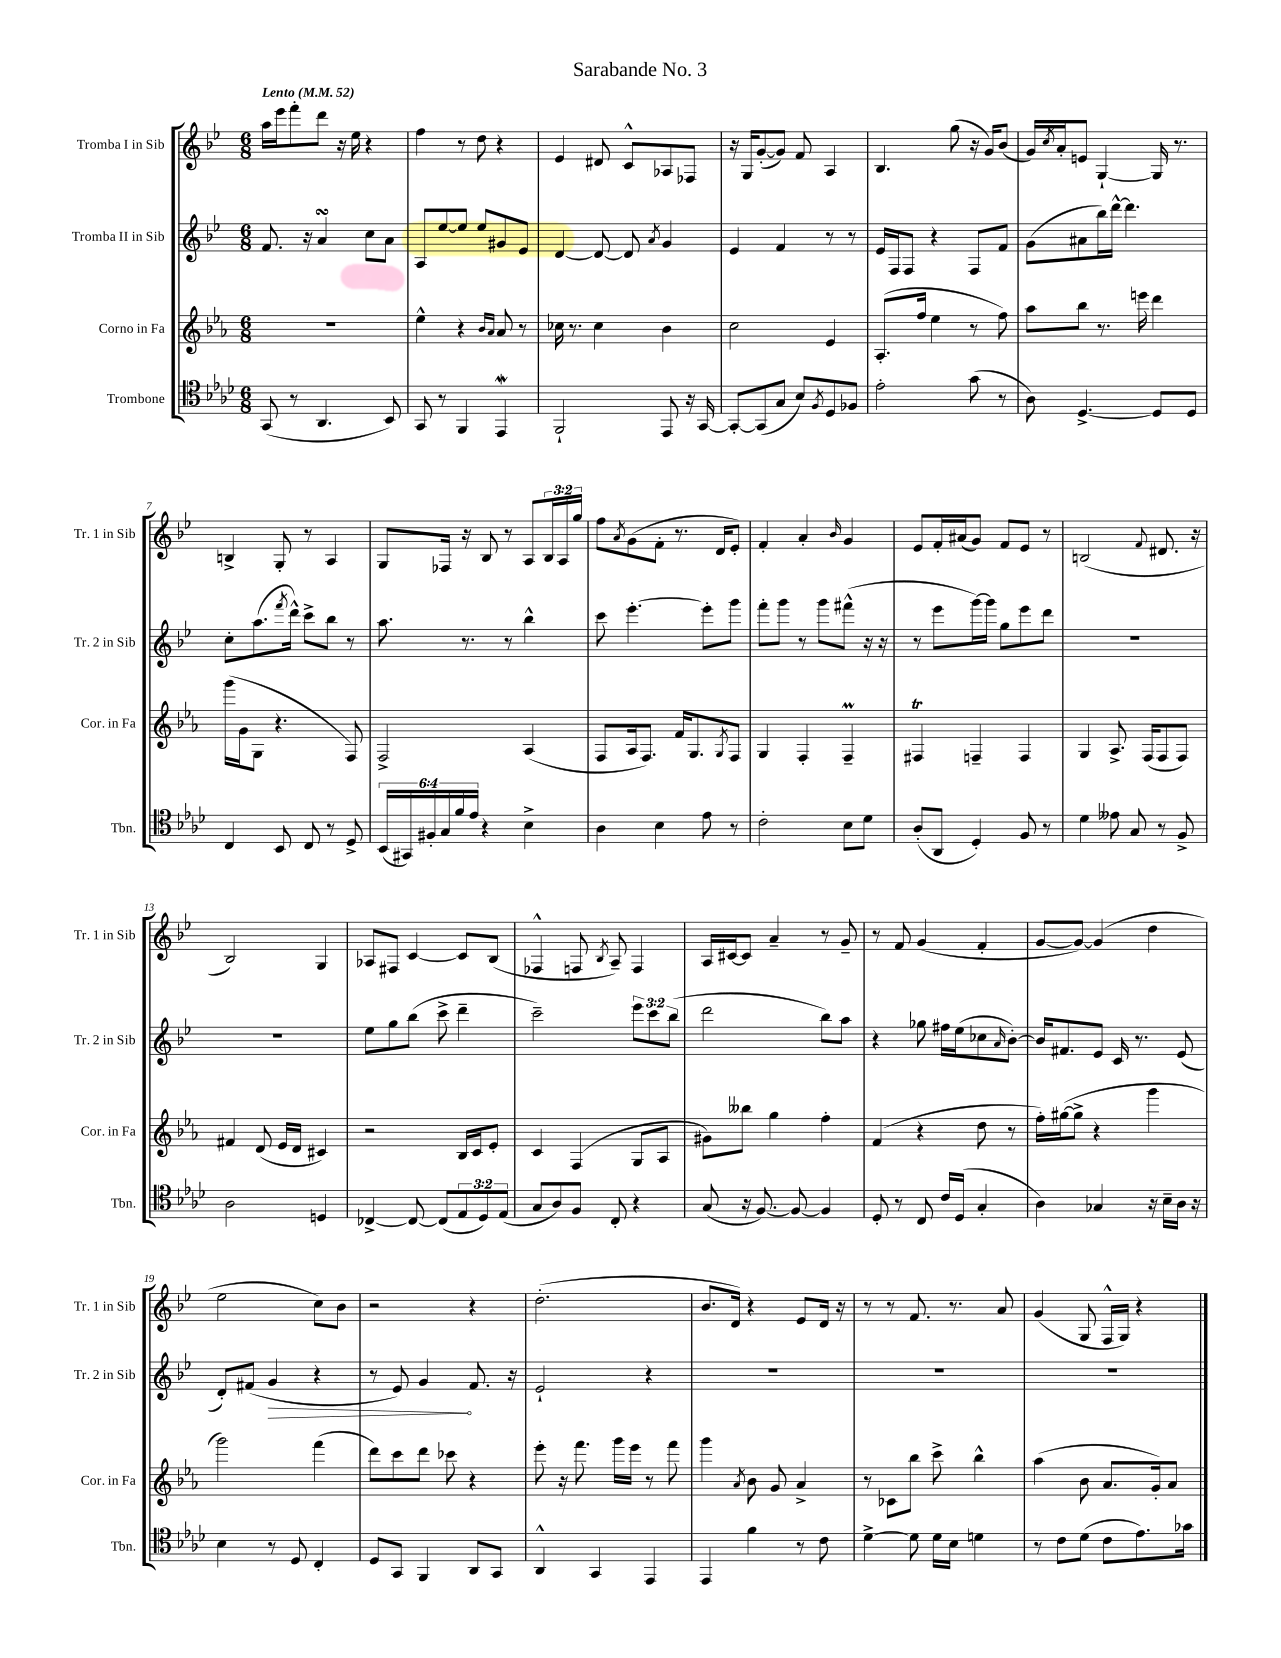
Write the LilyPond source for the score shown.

\header { title = "Sarabande No. 3" }
<<
\new StaffGroup <<
\new Staff = "s0" \with { instrumentName = "Tromba I in Sib" shortInstrumentName = "Tr. 1 in Sib" } {
    \clef treble \key bes \major \numericTimeSignature \time 6/8 \override Staff.TupletNumber.text = #tuplet-number::calc-fraction-text \tempo "Lento" 4 = 52
    a''16 ees'''16 f'''8-. d'''8 r16 ees''16 r4 |
    f''4 r8 d''8 r4 |
    ees'4 dis'8 c'8-^ aes8 fes8 |
    r16 g16 g'8~-.( g'8) f'8 a4 |
    bes4. g''8( r16 g'16) bes'8( |
    g'16) \acciaccatura { c''8 } a'16-. e'8 g4~-! g16 r8. |
    b4-> g8-. r8 a4 |
    g8 fes16 r16 bes8 r8 a8 \tuplet 3/2 { bes16 a16 g''16 } |
    f''8 \acciaccatura { a'8 } g'8( f'8-. r8. d'16 ees'8-.) |
    f'4-. a'4-. \grace { bes'16 } g'4 |
    ees'8 f'16-. ais'16( g'8) f'8 ees'8 r8 |
    b2( \appoggiatura { f'8 } dis'8. r16 |
    bes2) g4 |
    aes8 fis8 c'4~ c'8 bes8( |
    fes4-^ f8 \acciaccatura { bes8 } a8--) f4 |
    a16 cis'16~ cis'8 a'4-- r8 g'8-- |
    r8 f'8 g'4( f'4-. |
    g'8~ g'8~) g'4( d''4 |
    ees''2 c''8) bes'8 |
    r2 r4 |
    d''2.-.( |
    bes'8. d'16) r4 ees'8 d'16 r16 |
    r8 r8 f'8. r8. a'8 |
    g'4( g8 f16-^ g16) r4 \bar "|." |
}
\new Staff = "s1" \with { instrumentName = "Tromba II in Sib" shortInstrumentName = "Tr. 2 in Sib" } {
    \clef treble \key bes \major \numericTimeSignature \time 6/8 \override Staff.TupletNumber.text = #tuplet-number::calc-fraction-text
    f'8. r16 a'4\turn c''8 a'8 |
    a8 ees''8~ ees''8 ees''8 gis'8 ees'8 |
    d'4~ d'8~ d'8 \acciaccatura { a'8 } g'4 |
    ees'4 f'4 r8 r8 |
    ees'16 f16 f8 r4 f8 f'8 |
    g'8( ais'8 bes''16) d'''16~-^ d'''4. |
    c''8-. a''8.( \acciaccatura { f'''8 } d'''16-^) c'''8-> bes''8 r8 |
    a''8. r8. r8 bes''4-^ |
    c'''8 ees'''4.~-. ees'''8-. g'''8 |
    f'''8-. g'''8 r8 g'''8 fis'''8-^( r16 r16 |
    r8 ees'''8 g'''16~) g'''16 g''8 ees'''8 d'''8 |
    R2. |
    R2. |
    ees''8 g''8 bes''8( c'''8-> d'''4-- |
    c'''2--) \tuplet 3/2 { ees'''8 c'''8 bes''8( } |
    d'''2 bes''8) a''8 |
    r4 ges''8 fis''16 ees''16( ces''8 \grace { a'16 } bes'8~-.) |
    bes'16 fis'8. ees'8 c'16 r8. ees'8( |
    d'8-.) fis'8( \once \override Hairpin.circled-tip = ##t g'4\> r4 |
    r8 ees'8) g'4\! f'8. r16 |
    ees'2-! r4 |
    R2. |
    R2. |
    R2. \bar "|." |
}
\new Staff = "s2" \with { instrumentName = "Corno in Fa" shortInstrumentName = "Cor. in Fa" } {
    \clef treble \key ees \major \numericTimeSignature \time 6/8
    r2. |
    ees''4-^ r4 \grace { bes'16 aes'16 } aes'8 r8 |
    ces''16 r8. ces''4 bes'4 |
    c''2 ees'4 |
    aes8.-.( f''16 ees''4 r8 f''8) |
    aes''8 bes''8 r8. e'''16 d'''4 |
    g'''16( g'16 g8 r4. f8) |
    f2-> aes4( |
    f8 aes16 f8.) f'16 g8. \acciaccatura { g8 } f8 |
    g4 f4-. f4--\prall |
    fis4\trill f4-- f4 |
    g4 aes8.-> f16( f8 f8) |
    fis'4 d'8( ees'16 d'16 cis'4) |
    r2 bes16 c'16 ees'8-. |
    c'4 f4( g8 aes8 |
    gis'8) beses''8 g''4 f''4-. |
    f'4( r4 d''8 r8 |
    f''16-.) gis''16~( gis''8-> r4 g'''4 |
    g'''2) f'''4( |
    d'''8) c'''8 d'''8 ces'''8 r4 |
    ees'''8-. r16 f'''8. g'''16 ees'''16 r8 f'''8 |
    g'''4 \acciaccatura { aes'8 } bes'8 g'8 aes'4-> |
    r8 ces'8 bes''8 c'''8-> bes''4-^ |
    aes''4( bes'8 aes'8. g'16-.) aes'8 \bar "|." |
}
\new Staff = "s3" \with { instrumentName = "Trombone" shortInstrumentName = "Tbn." } {
    \clef tenor \key aes \major \numericTimeSignature \time 6/8 \override Staff.TupletNumber.text = #tuplet-number::calc-fraction-text
    g,8( r8 aes,4. bes,8) |
    g,8 r8 f,4 ees,4\mordent |
    f,2-! ees,8 r16 g,16~ |
    g,8~-. g,8( g8 bes8) \acciaccatura { f8 } des8 fes8 |
    ees'2-. g'8( r8 |
    aes8) des4.~-> des8 des8 |
    c4 bes,8 c8 r8 des8-> |
    \tuplet 6/4 { bes,16( gis,16) fis16-. g16 f'16 ees'16 } r4 bes4-> |
    aes4 bes4 ees'8 r8 |
    c'2-. bes8 des'8 |
    aes8-.( aes,8 des4-.) f8 r8 |
    des'4 eeses'8 g8 r8 f8-> |
    aes2 d4 |
    ces4~-> ces8~ ces8( \tuplet 3/2 { ees8 des8) ees8( } |
    g8 aes8) f8 c8-. r4 |
    g8( r16 f8.~) f8~ f4 |
    des8-. r8 c8 c'16 des16( g4-. |
    aes4) ges4 r16 bes16-- aes16 r16 |
    bes4 r8 des8 c4-. |
    des8 g,8 f,4 aes,8 g,8 |
    aes,4-^ g,4 ees,4 |
    ees,4 f'4 r8 c'8 |
    des'4~-> des'8 des'16 bes16 d'4 |
    r8 c'8 des'8( c'8 ees'8.) ges'16 \bar "|." |
}
>>
>>
